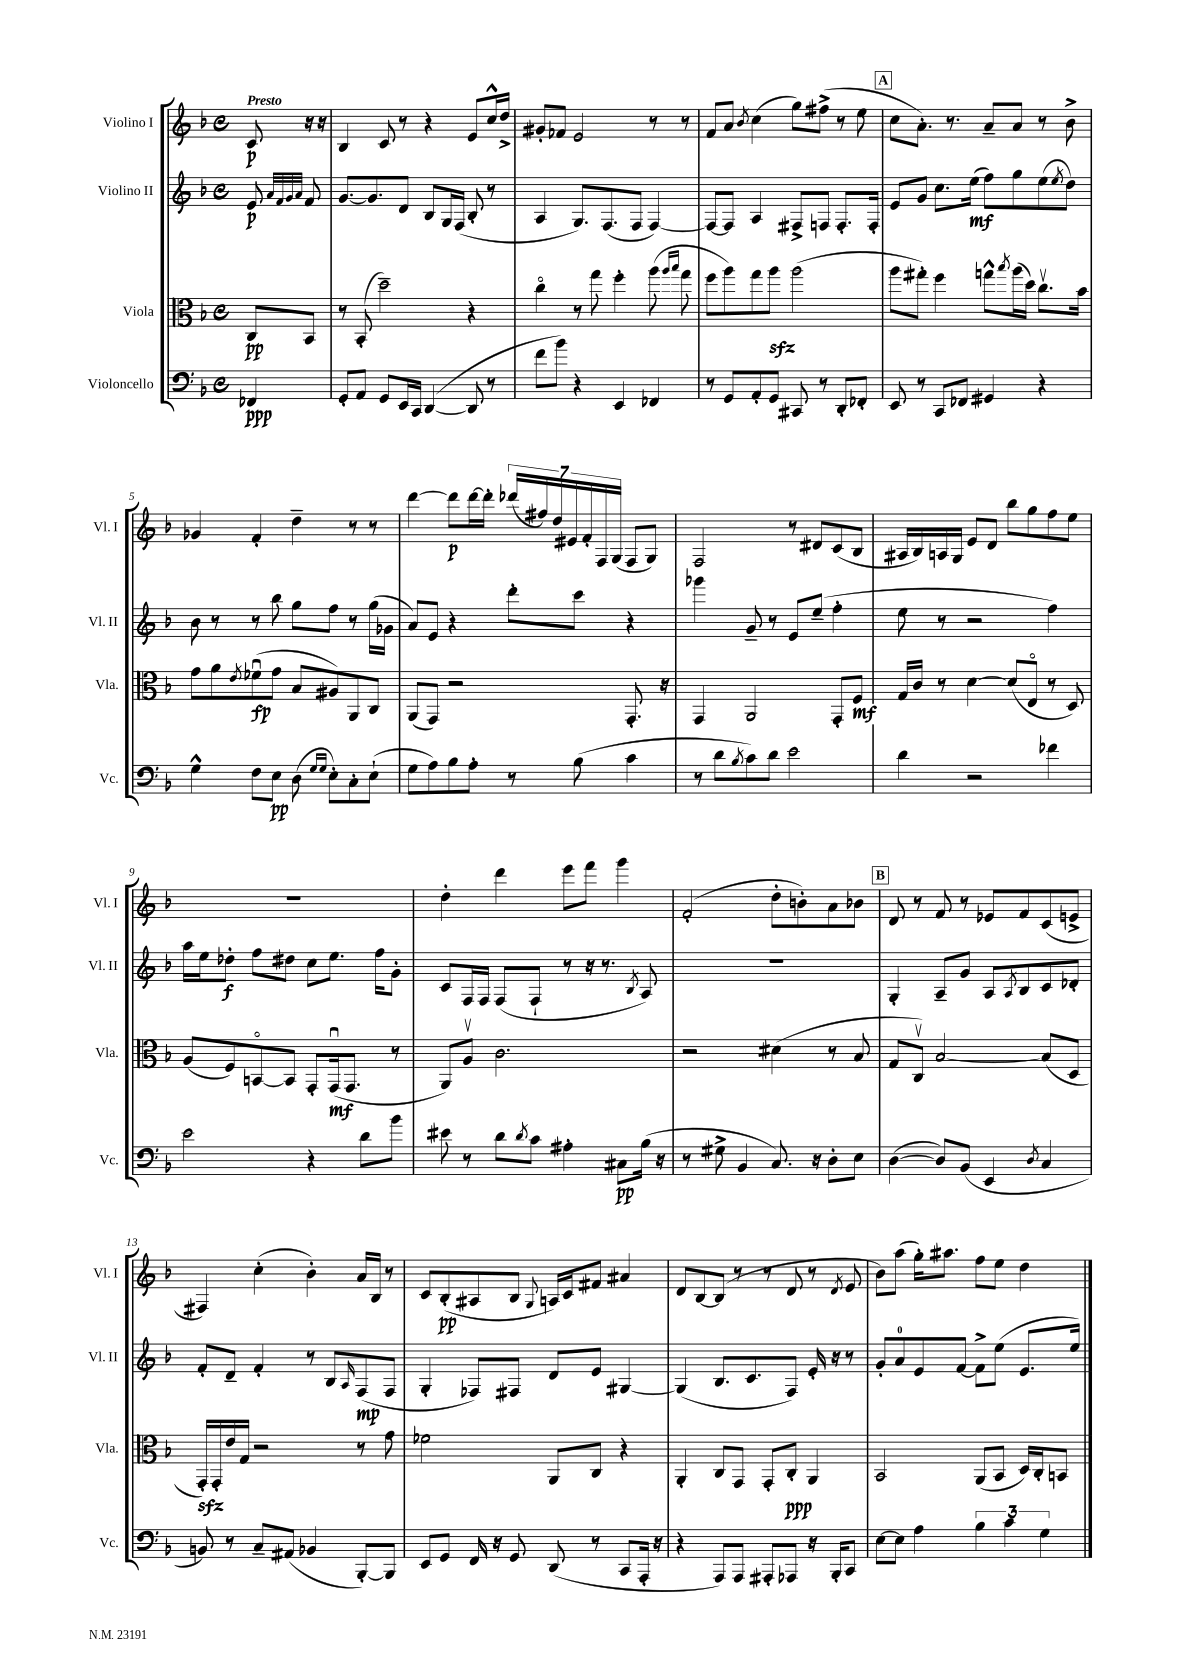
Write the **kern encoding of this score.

**kern	**kern	**kern	**kern
*staff4	*staff3	*staff2	*staff1
*clefF4	*clefC3	*clefG2	*clefG2
*k[b-]	*k[b-]	*k[b-]	*k[b-]
*M4/4	*M4/4	*M4/4	*M4/4
*met(c)	*met(c)	*met(c)	*met(c)
4FF-	8C	8e	8c
.	.	32qqa	.
.	.	32qqf	.
.	.	32qqg	.
.	.	32qqa	.
.	8BB-	8f	16r
.	.	.	16r
=	=	=	=
8GG'	8r	[8.g	4B-
8AA	(8BB-'	.	.
.	.	8.g]	.
8GG	2dd~)	.	8c
16EE	.	8d	8r
16CC	.	.	.
([4DD	.	8B-	4r
.	.	16G	.
.	.	(16F	.
8DD]	4r	8B-'	8e
8r	.	8r	16cc^^
.	.	.	16dd^
=	=	=	=
8f	4cco	4A	8g#'
8b-)	.	.	8f-
4r	8r	8.G)	2e
.	8gg	.	.
.	.	(8.F	.
4EE	4ff'	.	.
.	.	8F	.
4FF-	(8aa	[4F)	8r
.	16qqaa	.	.
.	16qqbb-	.	.
.	8gg	.	8r
=	=	=	=
8r	8ff	8F_	8f
8GG	8aa)	8F]	8a
.	.	.	8qb-
8AA'	8gg	4A	(4cc
8GG	8aa	.	.
8CC#	(2aa	8F#^	8gg)
8r	.	8F	(8ff#^
8DD'	.	8.F'	8r
8FF-'	.	.	8ee
.	.	16F'	.
=	=	=	=
8EE	8aa	8e	8cc
8r	8gg#')	8g	8.a')
8CC	4ff	8.cc	.
.	.	.	8.r
8FF-	.	.	.
.	.	(16ee	.
4GG#	8gg^^	8ff)	8a~
.	8qbb-	.	.
.	(16aa	8gg	8a
.	16dd)	.	.
4r	8.ccv	(8ee	8r
.	.	8qee	.
.	.	8dd)	8b-^
.	16b-	.	.
=	=	=	=
4G^^	8g	8b-	4g-
.	8a	8r	.
.	8qe	.	.
8F	(8f-u	8r	4f'
8E	8g	8bb-	.
(8D	8B-	8gg	4dd~
16qqG	.	.	.
16qqG	.	.	.
8E')	8A#)	8ff	.
8C'	8AA	8r	8r
(8E`	8C	(16gg	8r
.	.	16g-	.
=	=	=	=
8G	(8AA	8a)	[4ddd
8A)	8GG)	8e	.
8B-	2r	4r	8ddd]
8A'	.	.	[16ddd
.	.	.	16ddd']
8r	.	8ddd'	(28ddd-
.	.	.	28ff#)
.	.	.	28dd
.	.	.	28e#
(8B-	.	8ccc	.
.	.	.	28f'
.	.	.	28F
.	.	.	(28G
4c	8.GG'	4r	8F
.	.	.	8G)
.	16r	.	.
=	=	=	=
8r	4GG	4ggg-	2F
8d	.	.	.
8qB-	.	.	.
8c)	2AA	8g~	.
8d	.	8r	.
2e	.	8e	8r
.	.	(8ee~	8d#
.	8GG'	4ff'	(8c
.	8F	.	8B-
=	=	=	=
4d	16G	8ee	16A#
.	16c	.	16B-)
.	8r	8r	16A
.	.	.	16G
2r	[4d	2r	8e
.	.	.	8d
.	(8d]	.	8bb-
.	8Eo	.	8gg
4f-	8r	4ff)	8ff
.	8D)	.	8ee
=	=	=	=
2e	(8A	16aa	1r
.	.	16ee	.
.	8F)	8dd-'	.
.	[8BBo	8ff	.
.	8BB]	8dd#	.
4r	8GG'	8cc	.
.	(16GGu	8.ee	.
.	8.GG	.	.
8d	.	.	.
.	.	16ff	.
8b-	8r	8g'	.
=	=	=	=
8e#	8AA)	8c	4dd'
8r	8Av	16F	.
.	.	16F	.
8d	2.c	(8F	4ddd
8qd	.	.	.
8c	.	8F`	.
4A#'	.	8r	8eee
.	.	16r	8fff
.	.	8.r	.
8C#	.	.	4ggg
.	.	8qB-	.
(16B-	.	8A)	.
16r	.	.	.
=	=	=	=
8r	2r	1r	(2f'
8G#^	.	.	.
4BB-	.	.	.
8.C)	(4d#	.	8dd'
.	.	.	8b')
16r	.	.	.
8D'	8r	.	8a
8E	8B-	.	8b-
=	=	=	=
([4D	8G	4G'	8d
.	8Cv)	.	8r
8D])	[2B-	8A~	8f
(8BB-	.	8g	8r
4EE	.	8A	8e-
.	.	8qA	.
.	.	8B-	8f
8qD	.	.	.
4C	(8B-]	8c	(8c
.	8D	8d-'	8e^
=	=	=	=
8BB)	16GG')	8f'	4F#)
.	16GG'	.	.
8r	16e	8d~	.
.	16G	.	.
8C~	2r	4f'	(4cc'
(8AA#	.	.	.
4BB-	.	8r	4b-')
.	.	8B-	.
.	.	16qqA	.
[8BBB-')	8r	(8F	16a
.	.	.	16B-
8BBB-]	8g	8F	8r
=	=	=	=
8EE	2f-	4G'	8c
8GG	.	.	(8B-'
16FF	.	8F-)	8A#
16r	.	.	.
8GG	.	8F#	8B-
.	.	.	8qqG
(8DD	8AA	8d	16A)
.	.	.	16c
8r	8C	8e	8f#
8CC	4r	[4G#	4a#
16AAA'	.	.	.
16r	.	.	.
=	=	=	=
4r	4AA'	(4G#]	8d
.	.	.	[8B-
8AAA)	8C	8.B-	(8B-]
8AAA	8GG	.	8r
.	.	8.c	.
8AAA#'	8GG'	.	8r
8AAA-	8C'	8F)	8d
16r	4AA	16e'	8r
16BBB-'	.	16r	.
.	.	.	8qd
8CC	.	8r	8e
=	=	=	=
[8E	2BB-	8g'	8b-)
8E]	.	8a	(8aa
4A	.	8e	16gg')
.	.	.	8.aa#
.	.	[8f	.
6B-	(8AA	8f^]	8ff
.	8BB-	(8ee	8ee
6c	.	.	.
.	16D)	8.e	4dd
.	16C'	.	.
6G	.	.	.
.	8BB	.	.
.	.	16ee)	.
==	==	==	==
*-	*-	*-	*-
